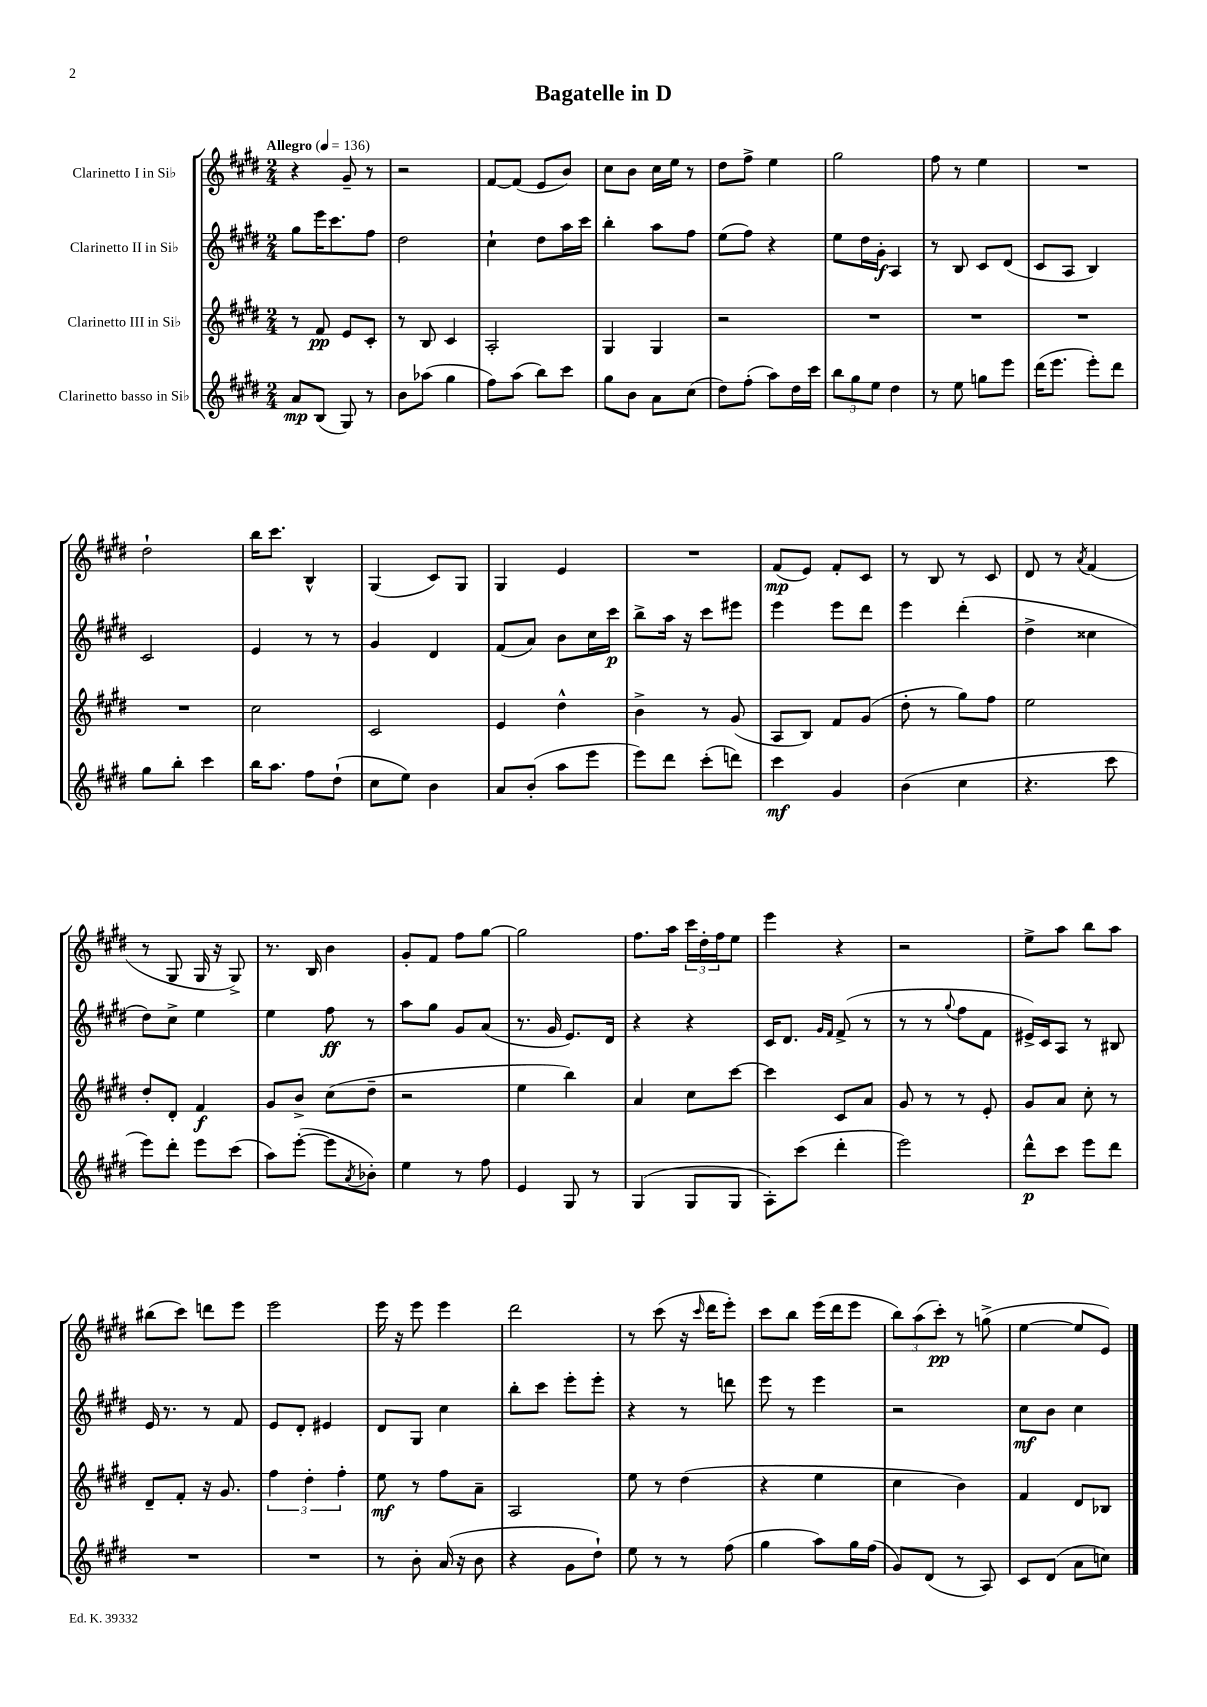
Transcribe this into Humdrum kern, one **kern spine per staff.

**kern	**kern	**kern	**kern
*staff4	*staff3	*staff2	*staff1
*clefG2	*clefG2	*clefG2	*clefG2
*k[f#c#g#d#]	*k[f#c#g#d#]	*k[f#c#g#d#]	*k[f#c#g#d#]
*M2/4	*M2/4	*M2/4	*M2/4
*MM136	*MM136	*MM136	*MM136
8a/L	8r	8gg#\L	4r
(8B/J	8f#/	16eee\K	.
.	.	8.ccc#\	.
8G#/)	8e/L	.	8g#~/
8r	8c#'/J	8ff#\J	8r
=	=	=	=
8b\L	8r	2dd#\	2r
(8aa-\J	8B/	.	.
4gg#\	4c#/	.	.
=	=	=	=
8ff#\L)	2A'/	4cc#`\	[8f#/L
(8aa\J	.	.	(8f#/]J
8bb\L)	.	8dd#\L	8e/L
8ccc#\J	.	16aa\L	8b/J)
.	.	16ccc#\JJ	.
=	=	=	=
8gg#\L	4G#/	4bb'\	8cc#\L
8b\J	.	.	8b\J
8a\L	4G#/	8aa\L	16cc#\LL
.	.	.	16ee\JJ
(8cc#\J	.	8ff#\J	8r
=	=	=	=
8dd#\L)	2r	(8ee\L	8dd#\L
(8ff#'\J	.	8ff#\J)	8ff#^\J
8aa\L)	.	4r	4ee\
16dd#\L	.	.	.
16ccc#\JJ	.	.	.
=	=	=	=
12bb\L	2r	8ee\L	2gg#\
12gg#\	.	.	.
.	.	16dd#\L	.
12ee\J	.	.	.
.	.	16g#'\JJ	.
4dd#\	.	4A/	.
=	=	=	=
8r	2r	8r	8ff#\
8ee\	.	8B/	8r
8gg\L	.	8c#/L	4ee\
8eee\J	.	(8d#/J	.
=	=	=	=
(16ddd#\LK	2r	8c#/L	2r
8.eee\J	.	.	.
.	.	8A/J	.
8eee'\L)	.	4B/)	.
8ddd#\J	.	.	.
=	=	=	=
8gg#\L	2r	2c#/	2dd#`\
8bb'\J	.	.	.
4ccc#\	.	.	.
=	=	=	=
16bb\LK	2cc#\	4e/	16bb\LK
8.aa\J	.	.	8.ccc#\J
8ff#\L	.	8r	4B^^/
(8dd#`\J	.	8r	.
=	=	=	=
8cc#\L	2c#/	4g#/	(4G#/
8ee\J)	.	.	.
4b\	.	4d#/	8c#/L)
.	.	.	8G#/J
=	=	=	=
8a/L	4e/	(8f#/L	4G#/
(8b'/J	.	8a/J)	.
8aa\L	4dd#^^\	8b\L	4e/
8eee\J	.	16cc#\L	.
.	.	16ccc#\JJ	.
=	=	=	=
8eee\L)	4b^\	8bb^\L	2r
8ddd#\J	.	16aa\Jk	.
.	.	16r	.
(8ccc#'\L	8r	8ccc#\L	.
8ddd\J)	(8g#/	8eee#\J	.
=	=	=	=
4ccc#\	8A/L	4eee\	(8f#/L
.	8B/J)	.	8e/J)
4g#/	8f#/L	8eee\L	8f#'/L
.	(8g#/J	8ddd#\J	8c#/J
=	=	=	=
(4b\	8dd#'\	4eee\	8r
.	8r	.	8B/
4cc#\	8gg#\L)	(4ddd#'\	8r
.	8ff#\J	.	8c#/
=	=	=	=
4.r	2ee\	4dd#^\	8d#/
.	.	.	8r
.	.	.	8qa/
.	.	4cc##\	(4f#/
8ccc#\	.	.	.
=	=	=	=
8eee\L)	8dd#'/L	8dd#\L)	8r
8ddd#'\J	8d#'/J	8cc#^\J	8G#/
8eee\L	4f#/	4ee\	16G#/
.	.	.	16r
(8ccc#\J	.	.	8G#^/)
=	=	=	=
8aa\L)	8g#/L	4ee\	8.r
([8eee'\J	8b^/J	.	.
.	.	.	16B/
8eee\]L	(8cc#\L	8ff#\	4b\
8qa/	.	.	.
8b-'\J)	8dd#~\J	8r	.
=	=	=	=
4ee\	2r	8aa\L	8g#'/L
.	.	8gg#\J	8f#/J
8r	.	8g#/L	8ff#\L
8ff#\	.	(8a/J	[8gg#\J
=	=	=	=
4e/	4ee\	8.r	2gg#\]
.	.	16g#/	.
8G#/	4bb\)	8.e/L)	.
8r	.	.	.
.	.	16d#/Jk	.
=	=	=	=
(4G#/	4a/	4r	8.ff#\L
.	.	.	16aa\Jk
8G#/L	8cc#\L	4r	24ccc#\LL
.	.	.	24dd#'\
.	.	.	24ff#\J
8G#/J	[8ccc#\J	.	8ee\J
=	=	=	=
8A'\L)	4ccc#\]	16c#/LK	4eee\
.	.	8.d#/J	.
(8ccc#\J	.	.	.
.	.	16qqg#/LL	.
.	.	16qqf#/JJ	.
4ddd#'\	8c#/L	(8f#^/	4r
.	8a/J	8r	.
=	=	=	=
2eee\)	8g#/	8r	2r
.	8r	8r	.
.	.	8qqgg#/	.
.	8r	8ff#\L	.
.	8e'/	8f#\J	.
=	=	=	=
8ddd#^^\L	8g#/L	16e#^/LL)	8ee^\L
.	.	16c#/J	.
8ccc#\J	8a/J	8A/J	8aa\J
8eee\L	8cc#'\	8r	8bb\L
8ddd#\J	8r	8B#/	8aa\J
=	=	=	=
2r	8d#~/L	16e/	(8bb#\L
.	.	8.r	.
.	8f#'/J	.	8ccc#\J)
.	16r	8r	8ddd\L
.	8.g#/	.	.
.	.	8f#/	8eee\J
=	=	=	=
2r	6ff#\	8e/L	2eee\
.	.	8d#'/J	.
.	6dd#'\	.	.
.	.	4e#/	.
.	6ff#'\	.	.
=	=	=	=
8r	8ee\	8d#/L	16eee\
.	.	.	16r
8b'\	8r	8G#/J	8eee\
(16a/	8ff#\L	4cc#\	4eee\
16r	.	.	.
8b\	8a~\J	.	.
=	=	=	=
4r	2A/	8bb'\L	2ddd#\
.	.	8ccc#\J	.
8g#\L	.	8eee'\L	.
8dd#`\J)	.	8eee'\J	.
=	=	=	=
8ee\	8ee\	4r	8r
8r	8r	.	(8ccc#\
8r	(4dd#\	8r	16r
.	.	.	16qqccc#/
.	.	.	16ddd#\LK
(8ff#\	.	8ddd\	8eee'\J)
=	=	=	=
4gg#\	4r	8eee\	8ccc#\L
.	.	8r	8bb\J
8aa\L)	4ee\	4eee\	(16eee\LL
.	.	.	16ddd#\J
16gg#\L	.	.	8eee\J
(16ff#\JJ	.	.	.
=	=	=	=
8g#/L)	4cc#\	2r	12bb\L)
.	.	.	(12aa\
(8d#/J	.	.	.
.	.	.	12ccc#'\J)
8r	4b\)	.	8r
8A/)	.	.	(8gg^\
=	=	=	=
8c#/L	4f#/	8cc#\L	[4ee\
(8d#/J	.	8b\J	.
8a\L	8d#/L	4cc#\	8ee/]L
8cc\J)	8B-/J	.	8e/J)
==	==	==	==
*-	*-	*-	*-
